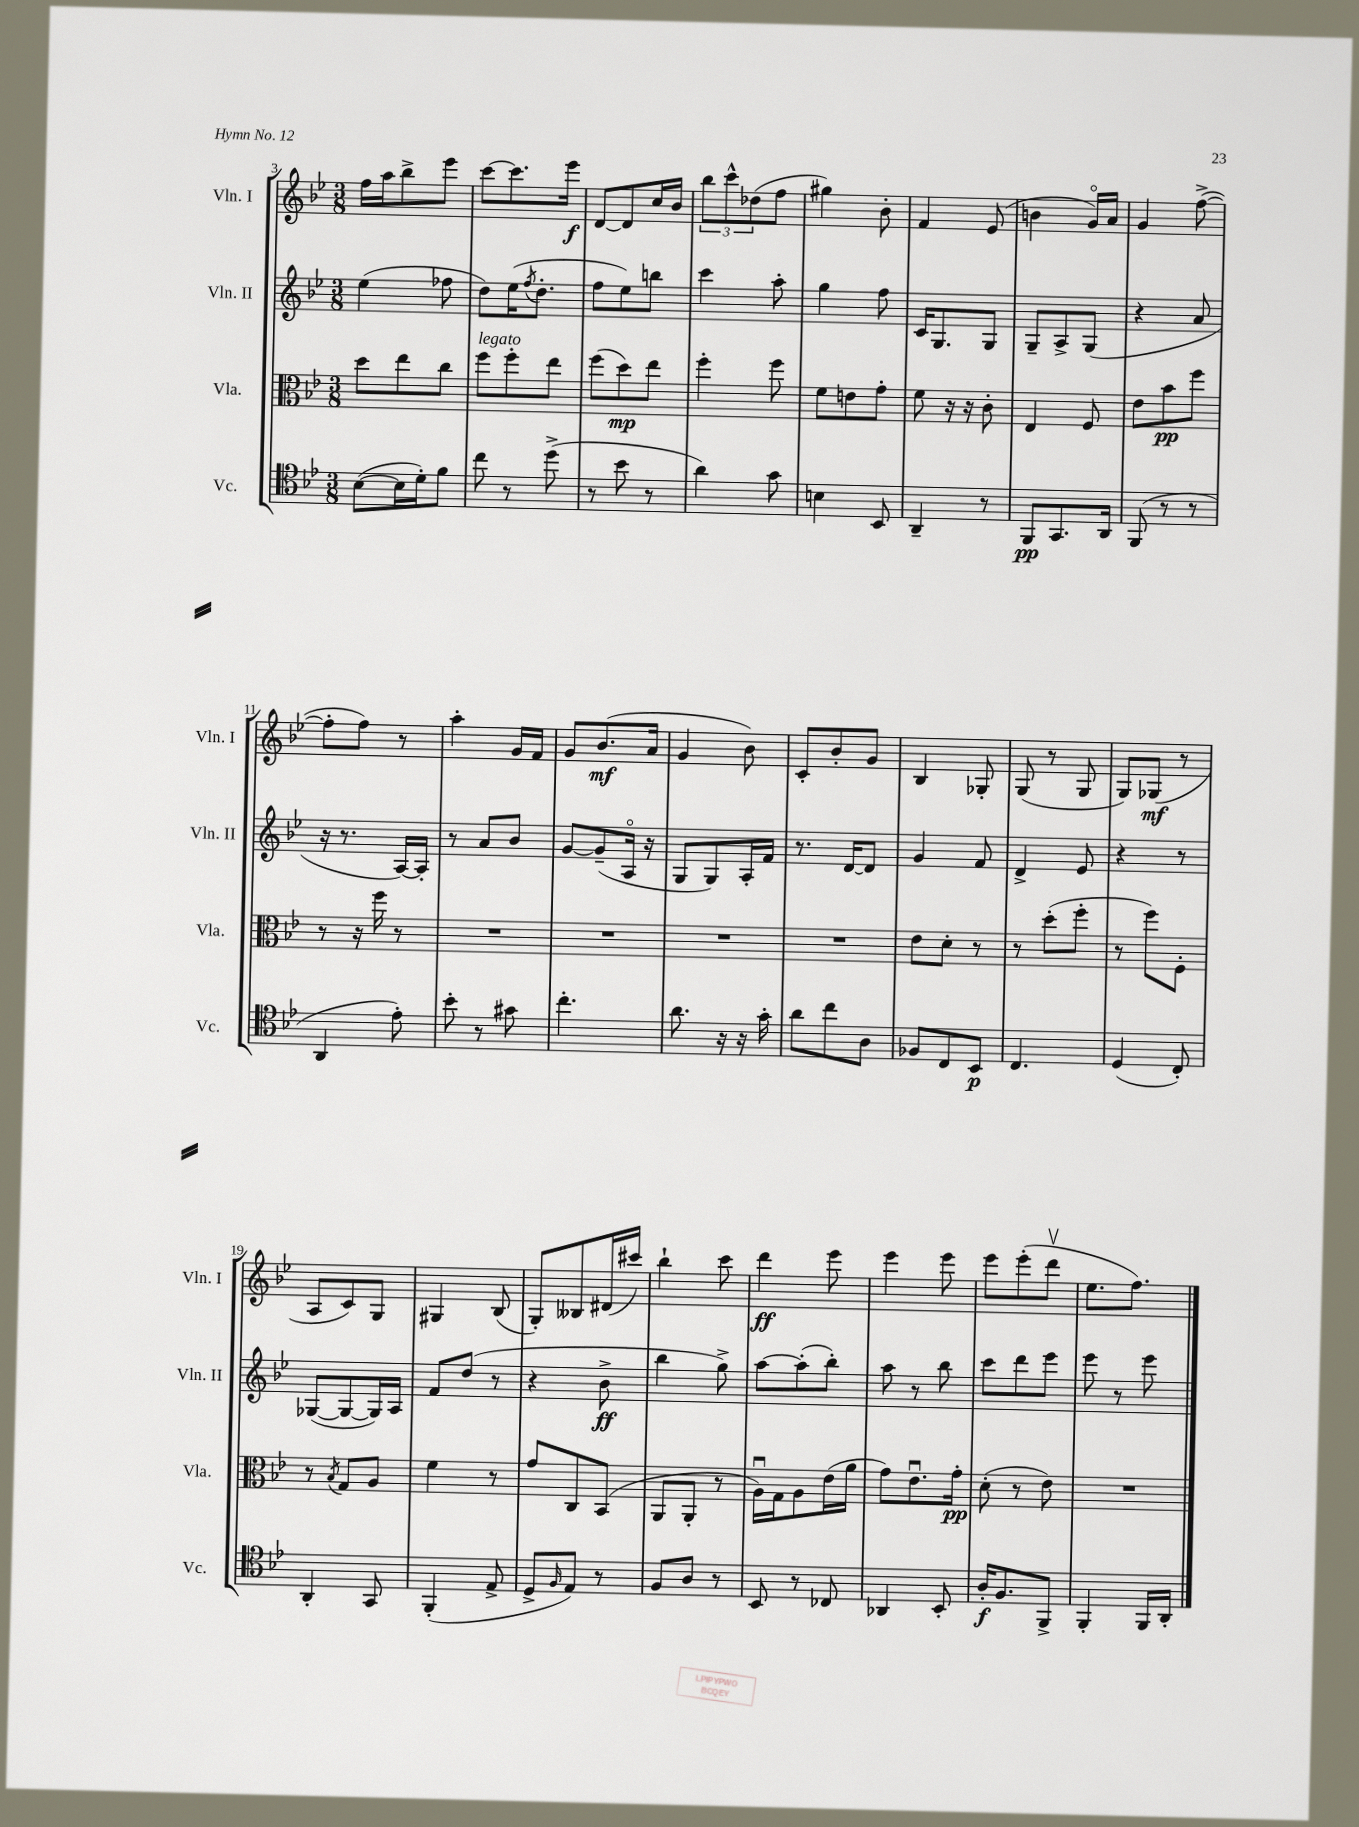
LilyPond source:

<<
\new StaffGroup <<
\new Staff = "s0" \with { instrumentName = "Vln. I" shortInstrumentName = "Vln. I" } {
    \clef treble \key bes \major \numericTimeSignature \time 3/8
    f''16 a''16 bes''8-> ees'''8 |
    c'''8~ c'''8. ees'''16\f |
    d'8~ d'8 c''16 bes'16 |
    \tuplet 3/2 { bes''8 c'''8-^ des''8( } f''8 |
    gis''4) bes'8-. |
    f'4 ees'8( |
    b'4 g'16\flageolet) a'16 |
    g'4 f''8~->( |
    f''8-. f''8) r8 |
    a''4-. g'16 f'16 |
    g'8 bes'8.\mf( a'16 |
    g'4 bes'8) |
    c'8-. bes'8-. g'8 |
    bes4 ges8-. |
    g8( r8 g8 |
    g8) ges8\mf( r8 |
    a8 c'8) g8 |
    gis4 bes8( |
    g8-.) beses8 dis'16( cis'''16) |
    bes''4-! c'''8 |
    d'''4\ff ees'''8 |
    ees'''4 ees'''8 |
    ees'''8 ees'''8-.( d'''8\upbow |
    ees''8. f''8.) \bar "|." |
}
\new Staff = "s1" \with { instrumentName = "Vln. II" shortInstrumentName = "Vln. II" } {
    \clef treble \key bes \major \numericTimeSignature \time 3/8
    ees''4( fes''8 |
    d''8) ees''16( \acciaccatura { f''8 } d''8.-. |
    f''8 ees''8) b''8 |
    c'''4 a''8-. |
    g''4 f''8 |
    c'16 g8. g8 |
    g8-- a8-> g8( |
    r4 a'8 |
    r16 r8. a16~) a16-. |
    r8 a'8 bes'8 |
    g'8~ g'8--( a16\flageolet r16 |
    g8 g8) a16-. f'16 |
    r8. d'16~ d'8 |
    g'4 f'8 |
    d'4-> ees'8 |
    r4 r8 |
    ges8~( ges8~ ges16) a16 |
    f'8 d''8( r8 |
    r4 bes'8->\ff |
    bes''4 g''8->) |
    a''8~ a''8-.( bes''8-.) |
    a''8 r8 bes''8 |
    c'''8 d'''8 ees'''8 |
    ees'''8 r8 ees'''8 \bar "|." |
}
\new Staff = "s2" \with { instrumentName = "Vla." shortInstrumentName = "Vla." } {
    \clef alto \key bes \major \numericTimeSignature \time 3/8
    d''8 ees''8 c''8 |
    f''8^\markup { \italic "legato" } f''8-. ees''8 |
    f''8( d''8\mp) ees''8 |
    f''4-. f''8 |
    f'8 e'8 g'8-. |
    f'8 r16 r16 c'8-. |
    ees4 f8 |
    ees'8 bes'8\pp f''8 |
    r8 r16 f''16 r8 |
    R4. |
    R4. |
    R4. |
    R4. |
    ees'8 d'8-. r8 |
    r8 d''8-.( f''8-. |
    r8 f''8) f8-. |
    r8 \acciaccatura { bes8 } g8 a8 |
    f'4 r8 |
    g'8 c8 bes,8( |
    a,8 a,8-. r8 |
    a16\downbow) g16 a8 ees'16( a'16 |
    g'8) ees'8.\downbow g'16-.\pp |
    d'8-.( r8 ees'8) |
    R4. \bar "|." |
}
\new Staff = "s3" \with { instrumentName = "Vc." shortInstrumentName = "Vc." } {
    \clef tenor \key bes \major \numericTimeSignature \time 3/8
    bes8~( bes16 d'16-.) f'8 |
    c''8 r8 d''8->( |
    r8 bes'8 r8 |
    a'4) g'8 |
    b4 bes,8 |
    a,4-- r8 |
    f,8\pp g,8. a,16 |
    f,8( r8 r8 |
    a,4 ees'8-.) |
    bes'8-. r8 gis'8 |
    c''4.-. |
    a'8. r16 r16 g'16-. |
    a'8 c''8 a8 |
    fes8 c8 bes,8\p |
    c4. |
    d4( c8-.) |
    a,4-. g,8 |
    f,4-.( ees8-> |
    d8-> \grace { f16 } ees8) r8 |
    f8 a8 r8 |
    bes,8 r8 ces8 |
    aes,4 bes,8-. |
    a16-.\f f8. f,8-> |
    f,4-. f,16 a,16-. \bar "|." |
}
>>
>>
\layout { \context { \Score currentBarNumber = #3 } }
